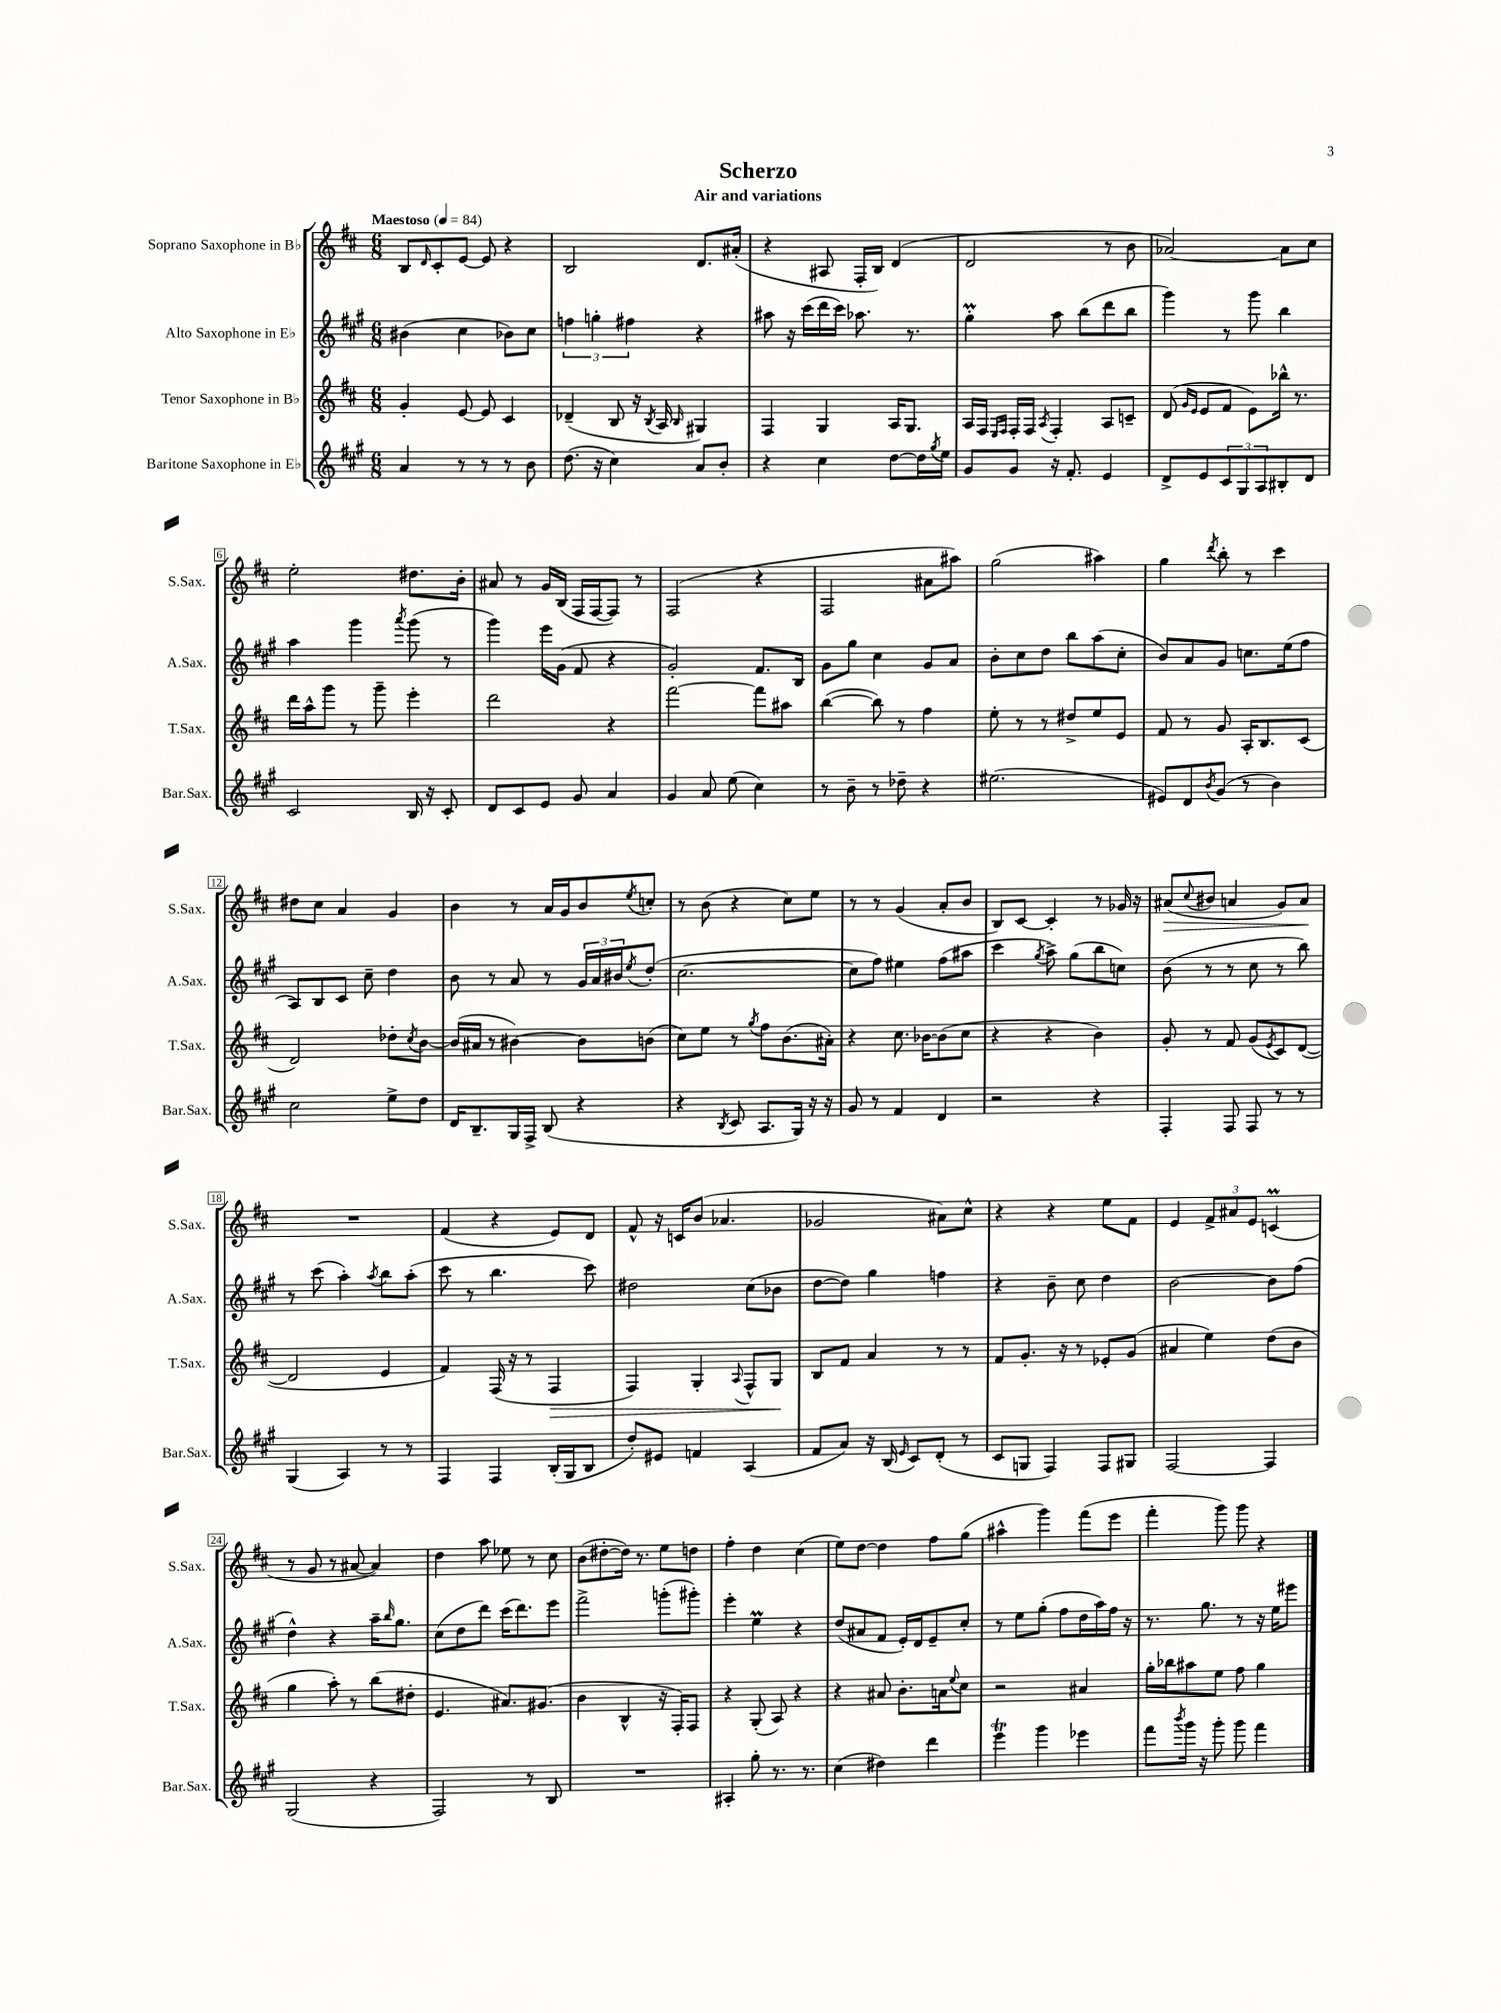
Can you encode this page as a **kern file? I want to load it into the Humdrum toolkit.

**kern	**kern	**kern	**kern
*staff4	*staff3	*staff2	*staff1
*clefG2	*clefG2	*clefG2	*clefG2
*k[f#c#g#]	*k[f#c#]	*k[f#c#g#]	*k[f#c#]
*M6/8	*M6/8	*M6/8	*M6/8
*MM84	*MM84	*MM84	*MM84
4a/	4g'/	(4b#\	8B/L
.	.	.	16qqd/
.	.	.	8c#'/
8r	[8e/	4cc#\	[8e/J
8r	8e/]	.	8e/]
8r	4c#/	8b-\L)	4r
8b\	.	8cc#\J	.
=	=	=	=
(8.dd\	(4d-~/	6ff\	2B/
.	.	6gg'\	.
16r	.	.	.
4cc#\)	8B/	.	.
.	.	6ff#\	.
.	16r	.	.
.	8qB/	.	.
.	16A/	.	.
.	16qqB/	.	.
8a/L	4G#/)	4r	8.d/L
8b'/J	.	.	.
.	.	.	(16a#'/Jk
=	=	=	=
4r	4F#/	8aa#\	4r
.	.	16r	.
.	.	(16ccc#\LL	.
4cc#\	4G/	16ddd\	8A#/
.	.	16ccc#\JJ)	.
.	.	8.aa-\	16F#'/LL
.	.	.	16B/JJ)
[8dd\L	16A/LK	.	(4d/
.	8.G/J	8.r	.
16dd\]L	.	.	.
8qgg#/	.	.	.
16ee\JJ	.	.	.
=	=	=	=
8g#/L	16A/LL	4gg#'\	2d/
.	16F#/JJ	.	.
.	16qqE/LL	.	.
.	16qqF#/JJ	.	.
8g#/J	16F#'/LL	.	.
.	16F#/JJ	.	.
.	8qA/	.	.
16r	4F#'/	8aa\	.
8.f#'/	.	.	.
.	.	(8bb\L	.
4e/	8A/L	8ddd\	8r
.	8c~/J	8bb\J	8b\
=	=	=	=
8d^/L	(8d/	4ggg#\)	[2a-/)
.	16qqg/LL	.	.
.	16qqe/JJ	.	.
8e/	8e/L	.	.
12c#/	8f#/J	8r	.
12G#/	.	.	.
.	8e\L)	8ggg#\	.
12A/	.	.	.
8B#'/	16bb-^^\Jk	4bb\	8a-\]L
.	8.r	.	.
8d/J	.	.	8cc#\J
=	=	=	=
2c#/	16ddd\LL	4aa\	2ee'\
.	16aa^^\J	.	.
.	8ggg\J	.	.
.	8r	4ggg#\	.
.	8ggg~\	.	.
.	.	8qaaa/	.
16B/	4eee'\	(8ggg#\	8.dd#\L
16r	.	.	.
8c#'/	.	8r	.
.	.	.	16b'\Jk
=	=	=	=
8d/L	2ddd\	4ggg#\)	8a#/
8c#/	.	.	8r
8e/J	.	16eee\LL	16g/LL
.	.	(16g#\JJ	(16B/JJ
8g#/	.	8f#/	16F#/LL
.	.	.	[16F#/J
4a/	4r	4r	8F#/]J)
.	.	.	8r
=	=	=	=
4g#/	[2fff#\	2g#'/)	(2F#/
8a/	.	.	.
(8ee\	.	.	.
4cc#\)	8fff#\]L	8.f#/L	4r
.	8aa#\J	.	.
.	.	16B/Jk	.
=	=	=	=
8r	([4bb\	8g#\L	2F#/
8b~\	.	8gg#\J	.
8r	8bb\])	4cc#\	.
8dd-~\	8r	.	.
4r	4ff#\	8g#/L	8a#\L
.	.	8a/J	8aa#\J)
=	=	=	=
(2.ee#\	8ee'\	8b'\L	(2gg\
.	8r	8cc#\	.
.	8r	8dd\J	.
.	8dd#^/L	8bb\L	.
.	8ee/	(8aa\	4aa#\)
.	8e/J	8cc#'\J	.
=	=	=	=
8e#/L)	8f#/	8b/L)	4gg\
8d/	8r	8a/	.
8qb/	.	.	8qddd/
(8g#/J	8g/	8g#/J	8bb'\
8r	16A'/LK	8.cc\L	8r
.	8.B/	.	.
4b\)	.	.	4ccc#\
.	.	(16ee\k	.
.	(8c#/J	8ff#\J	.
=	=	=	=
2cc#\	2d/)	8A/L)	8dd#\L
.	.	8B/	8cc#\J
.	.	8c#/J	4a/
.	.	8cc#~\	.
8ee^\L	8dd-'\L	4dd\	4g/
.	8qcc#/	.	.
8dd\J	[8b\J	.	.
=	=	=	=
16d/LK	(16b/]LL	8b\	4b\
8.B~/	16a#/JJ	.	.
.	8r	8r	.
16G#/L	[4b#\)	8a/	8r
16F#^/JJ	.	.	.
(8B/	.	8r	16a/LL
.	.	.	16g/J
4r	8b#\]L	24g#/LL	8b/
.	.	24a/	.
.	.	24b#/J	.
.	.	8qee/	8qee/
.	(8b\J	(8dd'/J	8cc'/J
=	=	=	=
4r	8cc#\L)	[2.cc#\	8r
.	8ee\J	.	(8b\
8qB/	.	.	.
8c#/	8r	.	4r
.	8qgg/	.	.
8.A/L	8ff#\L	.	.
.	(8.b\	.	8cc#\L)
16G#/Jk)	.	.	.
16r	.	.	8ee\J
16r	16a#'\Jk)	.	.
=	=	=	=
8g#/	4r	8cc#\]L	8r
8r	.	8ff#\J)	8r
4f#/	8.cc#\	4ee#\	(4g/
.	[16b-\LK	.	.
4d/	(8b-\]	(8ff#\L	8a'/L
.	8cc#\J	8aa#\J	8b/J
=	=	=	=
2r	4r	4ccc#\	8B/L)
.	.	.	[8c#/J
.	.	8qgg#/	.
.	4r	8aa^\)	4c#'/]
.	.	(8gg#\L	.
4r	4b\)	8bb\	8r
.	.	8cc\J)	16g-/
.	.	.	16r
=	=	=	=
4F#'/	8g'/	(8b\	(8a#/L
.	.	.	8qqcc#/
.	8r	8r	8b#/J
8F#/	8f#/	8r	4a/
8F#/	(8g/L	8cc#\	.
.	8qe/	.	.
8r	8c#/)	8r	8g/L)
8r	([8d/J	8bb\)	8a/J
=	=	=	=
(4G#/	2d/]	8r	2.r
.	.	(8ccc#\	.
4A/)	.	4aa'\)	.
.	.	8qaa/	.
8r	4e/	8bb\L	.
8r	.	(8aa'\J	.
=	=	=	=
4F#/	4f#/)	8ccc#\	(4f#/
.	.	8r	.
4F#/	(16F#/	4.bb\	4r
.	16r	.	.
.	8r	.	.
(16B'/LL	4F#/	.	8e/L)
16G#/J	.	.	.
8B/J	.	8ccc#\)	8d/J
=	=	=	=
8dd'/L)	4F#/)	2dd#\	8f#^^/
8e#/J	.	.	16r
.	.	.	16c/LK
4f/	4G'/	.	(8b/J
.	.	.	4.a-/
.	8qqA/	.	.
(4A/	8F#^^/L	(8cc#\L	.
.	8G/J	8b-\J	.
=	=	=	=
8f#/L	8B/L	[8dd\L	2g-/
8a/J)	8f#/J	8dd\]J)	.
16r	4a/	4gg#\	.
(16B/	.	.	.
16qqe/	.	.	.
8c#/L)	.	.	.
(8d'/J	8r	4ff\	8a#\L)
8r	8r	.	8cc#^^\J
=	=	=	=
8c#/L	8f#/L	4r	4r
8G/J	8.g'/J	.	.
4F#/)	.	8b~\	4r
.	16r	.	.
.	8r	8cc#\	.
8F#/L	8e-'/L	4dd\	8ee\L
8G#/J	(8g/J	.	8f#\J
=	=	=	=
[2F#/	4a#/	[2b\	4e/
.	4ee\)	.	12f#^/L
.	.	.	12a#/
.	.	.	12e/J
4F#/]	(8dd\L	8b\]L	(4c/
.	8b\J	(8ff#\J	.
=	=	=	=
(2G#/	4gg\	4dd^^\)	8r
.	.	.	8g/
.	8aa'\)	4r	8r
.	8r	.	[8a#/
4r	(8bb\L	16aa~\LK	4a#/])
.	.	16qqbb/	.
.	.	8.gg#\J	.
.	8dd#'\J	.	.
=	=	=	=
2F#/)	4.e/	(8cc#\L	4dd\
.	.	8dd\	.
.	.	8ddd\J)	8aa\
.	8.a#/L)	(16ccc#\LK	8ee-\
.	.	8.ddd\)	.
8r	.	.	8r
.	(8.g#/J	.	.
8B/	.	8eee\J	8cc#\
=	=	=	=
2.r	4b\	2fff#^\	(8b\L
.	.	.	[8dd#'\
.	4B^^/	.	16dd#\]Jk)
.	.	.	8.r
.	16r	(8ggg'\L	8ee\L
.	16F#'/LK)	.	.
.	8F#/J	8ggg#'\J)	8dd\J
=	=	=	=
4A#'/	4r	4eee'\	4ff#'\
8gg#'\	(8G'/	4ee\	4dd\
8.r	8A/)	.	.
.	4r	4r	(4cc#\
8.r	.	.	.
=	=	=	=
(4cc#\	4r	(8dd/L	8ee\L)
.	.	8a#/	[8dd\J
4dd#\)	8a#/	8f#/J	4dd\]
.	8.b'\L	16e'/LL)	.
.	.	16d/J	.
4ddd\	.	8e~/	8ff#\L
.	16a\k	.	.
.	8qqee/	.	.
.	8cc#\J	8cc#'/J	(8gg\J
=	=	=	=
4eee\	2r	8r	4aa#^^\
.	.	8ee\L	.
4ggg#\	.	(8gg#'\J	4ggg\)
.	.	8ff#\L	.
4eee-\	4a#/	16dd\L	(8fff#\L
.	.	16aa\)	.
.	.	16ff#\JJ	8eee\J
.	.	16r	.
=	=	=	=
8fff#\L	16gg'\LL	8.r	4fff#'\
.	16bb-\J	.	.
8qbbb/	.	.	.
16ggg#\Jk	8aa#\	.	.
16r	.	8.gg#\	.
8ggg#'\	8ee\J	.	8ggg\)
8ggg#\	8ff#\	8r	8ggg\
4fff#\	4gg\	16r	4r
.	.	16ee\LK	.
.	.	8eee#\J	.
==	==	==	==
*-	*-	*-	*-
